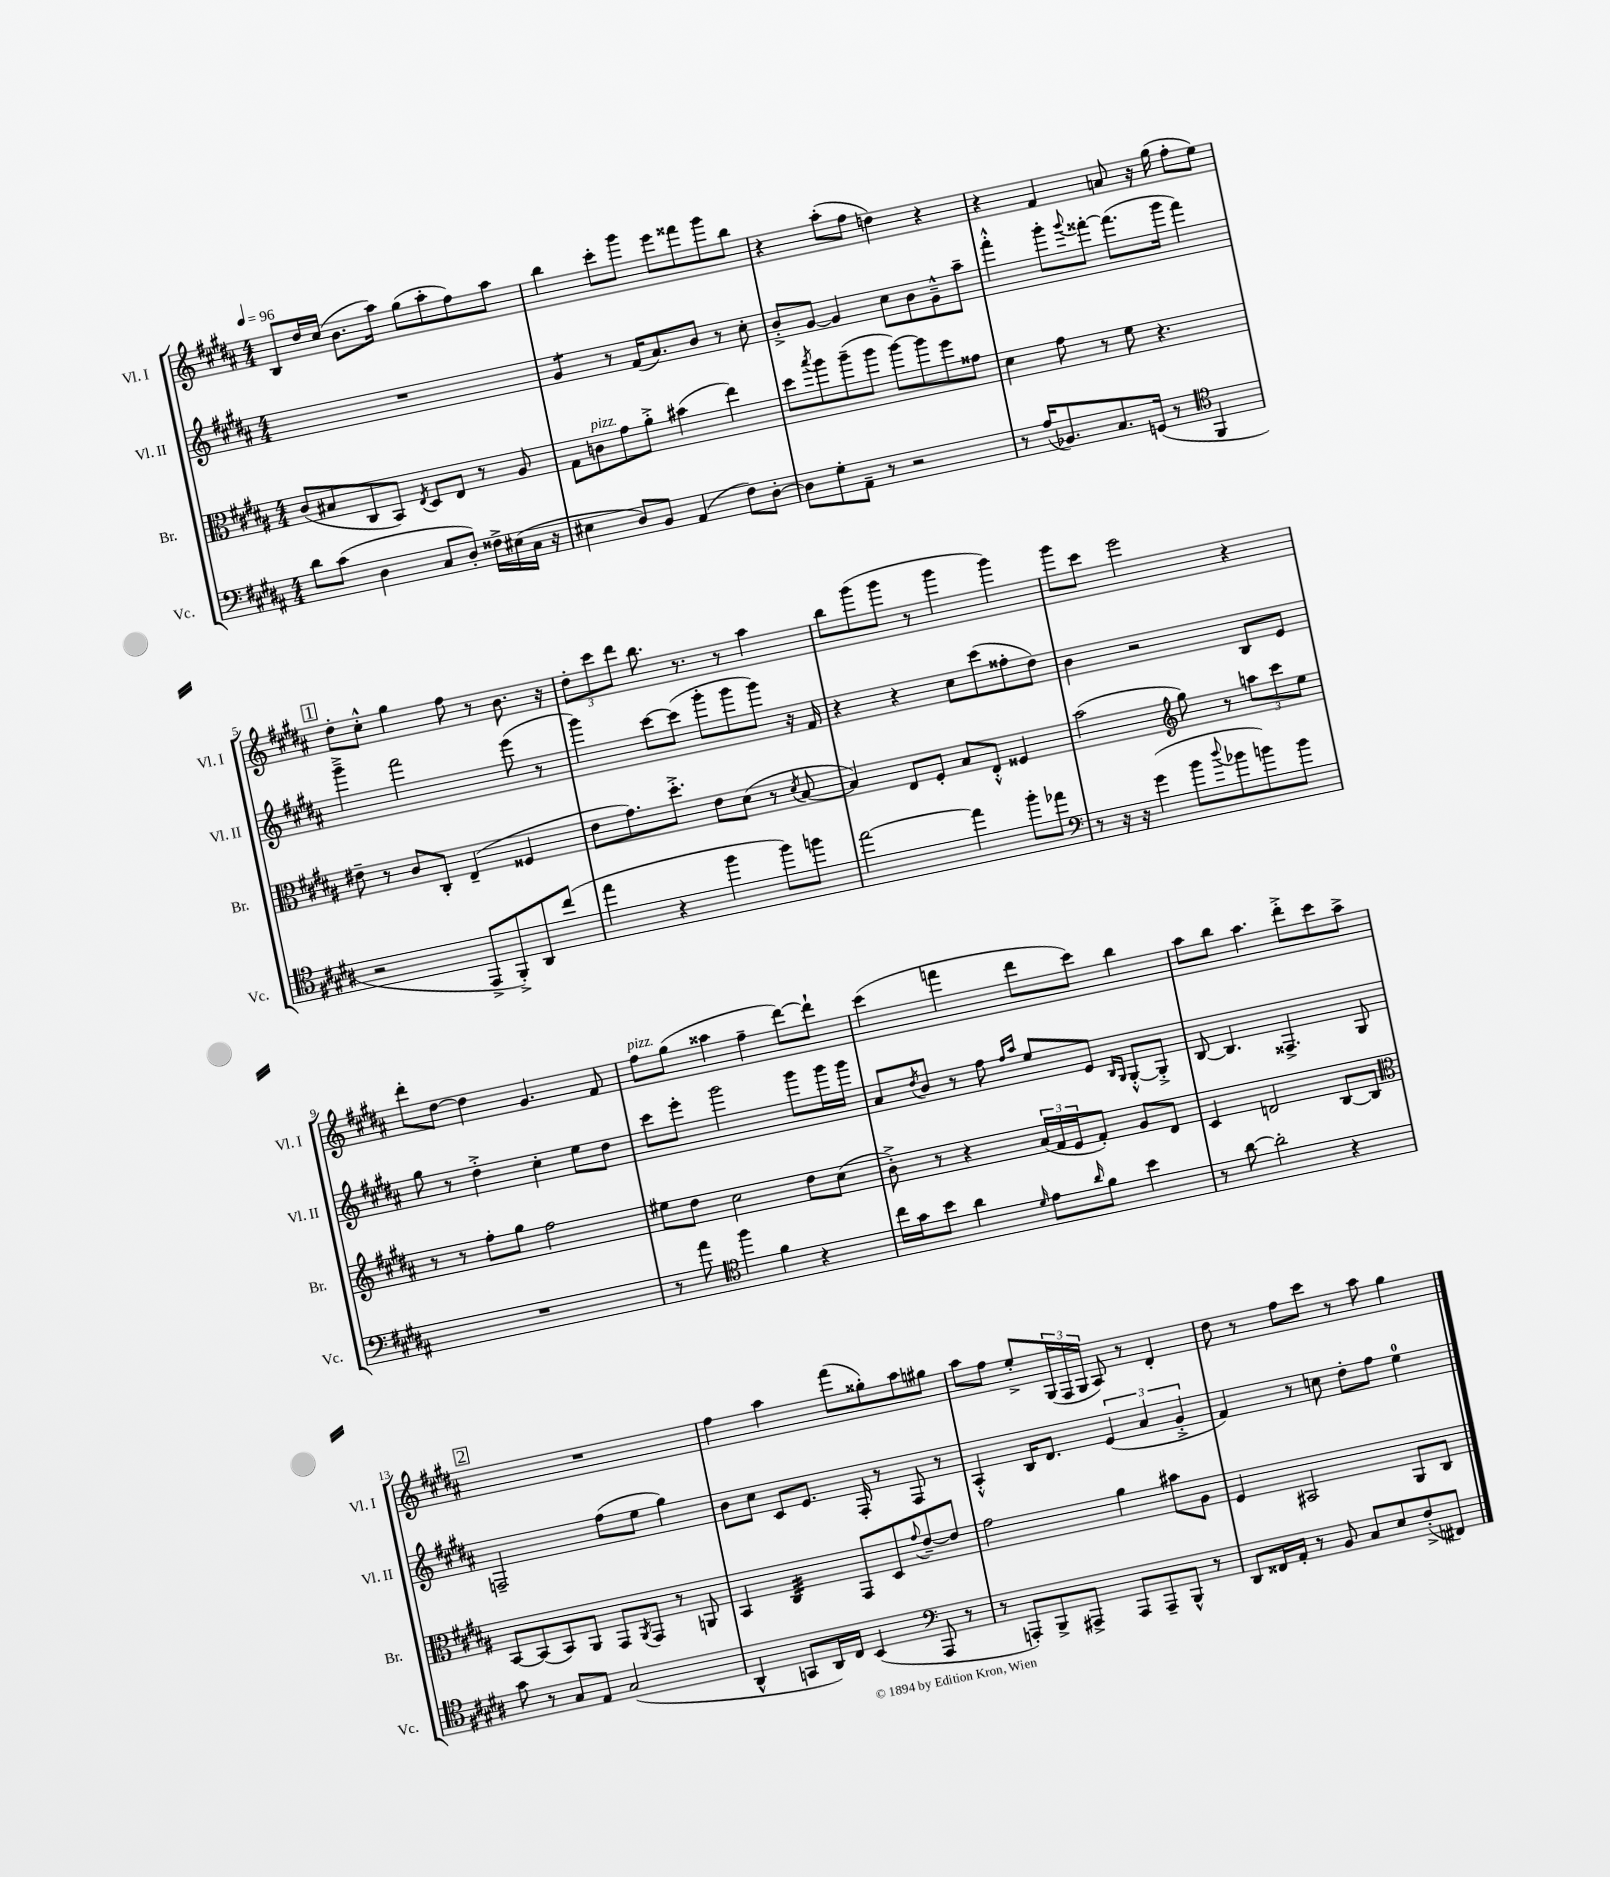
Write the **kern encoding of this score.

**kern	**kern	**kern	**kern
*staff4	*staff3	*staff2	*staff1
*clefF4	*clefC3	*clefG2	*clefG2
*k[f#c#g#d#a#]	*k[f#c#g#d#a#]	*k[f#c#g#d#a#]	*k[f#c#g#d#a#]
*M4/4	*M4/4	*M4/4	*M4/4
*MM96	*MM96	*MM96	*MM96
8d#	(8c#	1r	8B
(8c#	8B#	.	16dd#
.	.	.	(16cc#
4D#	8C#	.	8.b
.	8BB)	.	.
.	.	.	16aa#)
.	8qE	.	.
8C#	8D#	.	(8gg#
8D#')	8E	.	8aa#'
16F##^	8r	.	8ff#)
(16E#	.	.	.
16C#	8A#	.	8aa#
16r	.	.	.
=	=	=	=
4E#	8G#	4g#	4bb
.	8c	.	.
8D#)	8g#	8r	8ccc#'
8BB	8a#'^	(16f#	8ggg#
.	.	8.a#)	.
(4AA#	(4b#	.	8eee
.	.	8b	8fff##
8F#)	4ee)	8r	8ggg#
[8D#'	.	8cc#'	8bb
=	=	=	=
8D#]	8dd#	8b'^	4r
.	8qbb	.	.
8G#'	8aa#	[8g#	.
8AA#~	(8aa#~	4g#]	(8aa#'
8r	8aa#	.	8ff#
2r	[8aa#)	8cc#	4dd)
.	8aa#]	8b	.
.	8ff#	8g#~^^	4r
.	8g##	8aa#~	.
=	=	=	=
8r	4d#	4fff#'^^	4r
(16A#	.	.	.
8.BB-)	.	.	.
.	8g#	8ggg#'	4f#
.	.	8qqggg#	.
8.C#	8r	[8fff##'	.
.	8f#	(8.fff##]	8a
(16GG	.	.	.
8r	4.r	.	16r
.	.	16ggg#	(16gg#
*clefC4	*	*	*
4FF#	.	4fff##)	8ff#'
.	.	.	8ee)
=	=	=	=
2r	8e#~	4ggg#~^	8dd#'
.	8r	.	8cc#'^^
.	8c#	2fff#	4gg#
.	8C#'	.	.
8EE^	(4E~	.	8ff#
8FF#'^)	.	.	8r
8AA#	4F##	(8eee	8.b
(8cc#	.	8r	.
.	.	.	16r
=	=	=	=
4ee	8e	4ggg#)	12dd#'
.	.	.	12ccc#
.	8.g#)	.	.
.	.	.	12ddd#
4r	.	[8ccc#	8.bb
.	8.dd#'^	.	.
.	.	(8ccc#]	.
.	.	.	8.r
4ff#	8e	8ggg#'	.
.	(8d#	8ggg#	8r
8ff#)	8r	8ggg#)	4aa#
.	8qd#	.	.
8ff	[8B	16r	.
.	.	16f#	.
=	=	=	=
[2ee	4B])	4r	8bb
.	.	.	(8ggg#
.	8E	4r	8ggg#
.	8F#'	.	8r
4ee]	8B	8cc#	4ggg#
.	8E'^^	(8ccc#	.
8ff#'	4F##	8ff##'	4ggg#)
8ee-	.	8dd#)	.
=	=	=	=
*clefF4	*	*	*
8r	(2b	4b	8ggg#
16r	.	.	8ccc#
16r	.	.	.
(4g#	.	2r	2eee
*	*clefG2	*	*
8b	8gg#)	.	.
8qqdd#	.	.	.
8b-	8r	.	.
8b)	12aa	8B	4r
.	12ccc#	.	.
8b	.	8e	.
.	12ee	.	.
=	=	=	=
1r	8r	8gg#	8ddd#'
.	8r	8r	[8dd#
.	8ff#'	4dd#'^	4dd#]
.	8gg#	.	.
.	2ff#	4cc#'	4.g#
.	.	8ee	.
.	.	8dd#	8f#
=	=	=	=
8r	8ee#	8ccc#	8ff#
8a#	8dd#	8eee'	(8gg#
*clefC4	*	*	*
4ff#	2cc#	2ggg#	4aa##
4f#	.	.	4ff#~
4r	8dd#	8ggg#	[8ddd#)
.	(8cc#	16ggg#	8ddd#`]
.	.	16ggg#	.
=	=	=	=
16cc#	8b'^)	8a#	(4ccc#
16g#	.	.	.
.	.	8qdd#	.
8b	8r	8b	.
4a#	4r	8r	4fff
.	.	8ff#	.
.	.	16qqff#	.
16qqd#	.	16qqaa#	.
8e	(24a#	8ee	8ddd#
.	24f#	.	.
.	24e	.	.
16qqa#	.	.	.
8f#	8f#')	8e	8ccc#)
.	.	16qqB	.
.	.	16qqG#	.
4b	8g#	[8G#'^^	4bb
.	8d#	8G#'^]	.
=	=	=	=
8r	4c#	[8B	8aa#
[8a#	.	4.B]	8bb
2a#']	2d	.	4.aa#
.	.	4.F##^	.
.	.	.	8ddd#'^
4r	[8B	.	8ccc#
.	8B]	8G#	8aa#^
=	=	=	=
*	*clefC3	*	*
8g#	[8BB	2F~	1r
8r	(8BB]	.	.
8G#	8BB)	.	.
8E	8AA#	.	.
(2G#	8GG#	(8ff#	.
.	8qAA#	.	.
.	8GG#	8ee	.
.	8r	4gg#)	.
.	8AA	.	.
=	=	=	=
4AA#^^	4BB	8b	4ff#
.	.	8cc#	.
8GG	4C#	8c#	4aa#
16AA#)	.	8.e	.
16C#	.	.	.
(4BB	8GG#	.	(8fff#
.	.	16F#'	.
.	8D#	8r	8gg##')
*clefF4	*	*	*
.	8qqg#	.	.
8AAA#	[8e~	8F#	8aa#
8r	8e]	8r	8gg#
=	=	=	=
8r	2g#	4A#'^^	8aa#
8AAA')	.	.	8ff#
8BBB^	.	16B	8ee'^
.	.	8.d#	.
8AAA#^	.	.	(24G#
.	.	.	24F#
.	.	.	24G#
8AAA#	4a#	(6e	8A#)
8AAA#~	.	.	8r
.	.	6a#	.
8BBB^^	8b#	.	4d#'
.	.	6g#'^	.
8r	8A#	.	.
=	=	=	=
8DD#	4F#	4f#)	8dd#
16FF##	.	.	8r
16AA#'	.	.	.
8r	2BB#	8r	8ff#
8BB	.	8cc	8ccc#
8C#	.	8dd#'	8r
8E	.	8ff#	8aa#
(8F#'^	8AA#	4ee	4gg#
8FF#)	8C#	.	.
==	==	==	==
*-	*-	*-	*-
